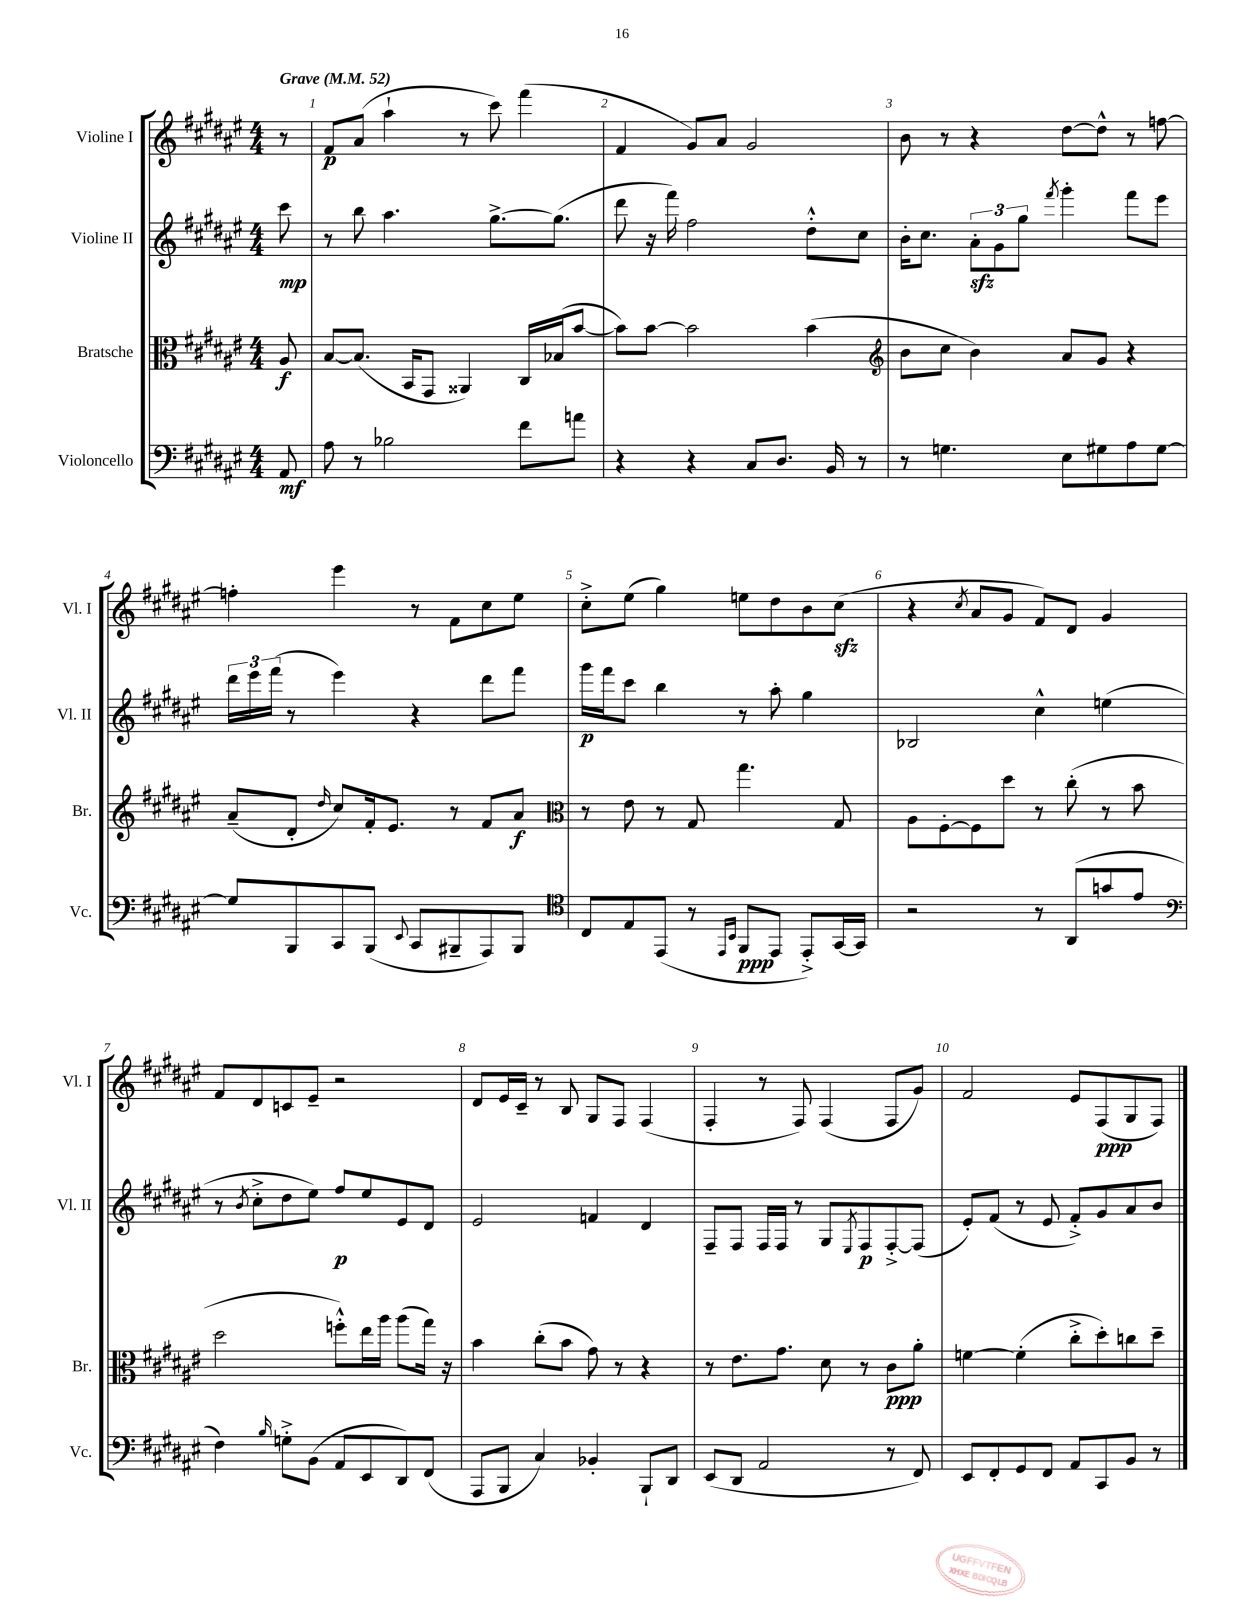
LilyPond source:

<<
\new StaffGroup <<
\new Staff = "s0" \with { instrumentName = "Violine I" shortInstrumentName = "Vl. I" } {
    \clef treble \key fis \major \numericTimeSignature \time 4/4 \partial 8 \tempo "Grave" 4 = 52
    r8 |
    fis'8\p ais'8( ais''4-! r8 cis'''8) fis'''4( |
    fis'4 gis'8) ais'8 gis'2 |
    b'8 r8 r4 dis''8~ dis''8-^ r8 f''8~ |
    f''4-. eis'''4 r8 fis'8 cis''8 eis''8 |
    cis''8-.-> eis''8( gis''4) e''8 dis''8 b'8 cis''8\sfz( |
    r4 \acciaccatura { cis''8 } ais'8 gis'8 fis'8) dis'8 gis'4 |
    fis'8 dis'8 c'8 eis'8-- r2 |
    dis'8 eis'16 cis'16-- r8 b8 gis8 fis8 fis4( |
    fis4-. r8 fis8) fis4( fis8 gis'8) |
    fis'2 eis'8 fis8\ppp( gis8 fis8) \bar "|." |
}
\new Staff = "s1" \with { instrumentName = "Violine II" shortInstrumentName = "Vl. II" } {
    \clef treble \key fis \major \numericTimeSignature \time 4/4 \partial 8
    cis'''8\mp |
    r8 b''8 ais''4. gis''8.~-> gis''8.( |
    dis'''8 r16 fis'''16) fis''2 dis''8-.-^ cis''8 |
    b'16-. cis''8. \tuplet 3/2 { ais'8-.\sfz gis'8 gis''8 } \acciaccatura { fis'''8 } gis'''4-. fis'''8 eis'''8 |
    \tuplet 3/2 { dis'''16 eis'''16 fis'''16( } r8 eis'''4) r4 dis'''8 fis'''8 |
    gis'''16\p fis'''16 cis'''8 b''4 r8 ais''8-. gis''4 |
    bes2 cis''4-^ e''4( |
    r8 \acciaccatura { b'8 } cis''8-.-> dis''8 eis''8) fis''8\p eis''8 eis'8 dis'8 |
    eis'2 f'4 dis'4 |
    fis8-- fis8 fis16 fis16 r8 gis8 \acciaccatura { eis8 } fis8\p fis8~-.-> fis8( |
    eis'8-.) fis'8( r8 eis'8 fis'8-.->) gis'8 ais'8 b'8 \bar "|." |
}
\new Staff = "s2" \with { instrumentName = "Bratsche" shortInstrumentName = "Br." } {
    \clef alto \key fis \major \numericTimeSignature \time 4/4 \partial 8
    ais8\f |
    b8~ b8.( b,16 gis,8 aisis,4) cis16 bes16( b'8~ |
    b'8) b'8~ b'2 b'4( |
    \clef treble b'8 cis''8 b'4) ais'8 gis'8 r4 |
    ais'8--( dis'8-. \grace { dis''16 } cis''8) fis'16-. eis'8. r8 fis'8 ais'8\f |
    \clef alto r8 eis'8 r8 gis8 gis''4. gis8 |
    ais8 fis8~-. fis8 dis''8 r8 cis''8-.( r8 b'8 |
    dis''2 f''8-.-^) eis''16 ais''16 ais''8( gis''16) r16 |
    b'4 cis''8-.( b'8 gis'8) r8 r4 |
    r8 eis'8. gis'8. dis'8 r8 cis'8\ppp ais'8-. |
    f'4~ f'4-.( cis''8-.-> dis''8-.) c''8 dis''8-- \bar "|." |
}
\new Staff = "s3" \with { instrumentName = "Violoncello" shortInstrumentName = "Vc." } {
    \clef bass \key fis \major \numericTimeSignature \time 4/4 \partial 8
    ais,8\mf |
    ais8 r8 bes2 fis'8 a'8 |
    r4 r4 cis8 dis8. b,16 r8 |
    r8 g4. eis8 gis8 ais8 gis8~ |
    gis8 b,,8 cis,8 b,,8( \appoggiatura { eis,8 } cis,8 bis,,8-- ais,,8) bis,,8 |
    \clef tenor cis8 eis8 eis,8( r8 \grace { eis,16 b,16 } fis,8\ppp eis,8 eis,8-.->) gis,16~ gis,16 |
    r2 r8 ais,8( g'8 eis'8 |
    \clef bass fis4) \grace { b16 } g8-.-> b,8( ais,8 eis,8 dis,8) fis,8( |
    ais,,8 b,,8 cis4) bes,4-. b,,8-! dis,8 |
    eis,8( dis,8 ais,2 r8 fis,8) |
    eis,8 fis,8-. gis,8 fis,8 ais,8 cis,8 b,8 r8 \bar "|." |
}
>>
>>
\layout { \context { \Score \override BarNumber.break-visibility = ##(#f #t #t) barNumberVisibility = #all-bar-numbers-visible } }
